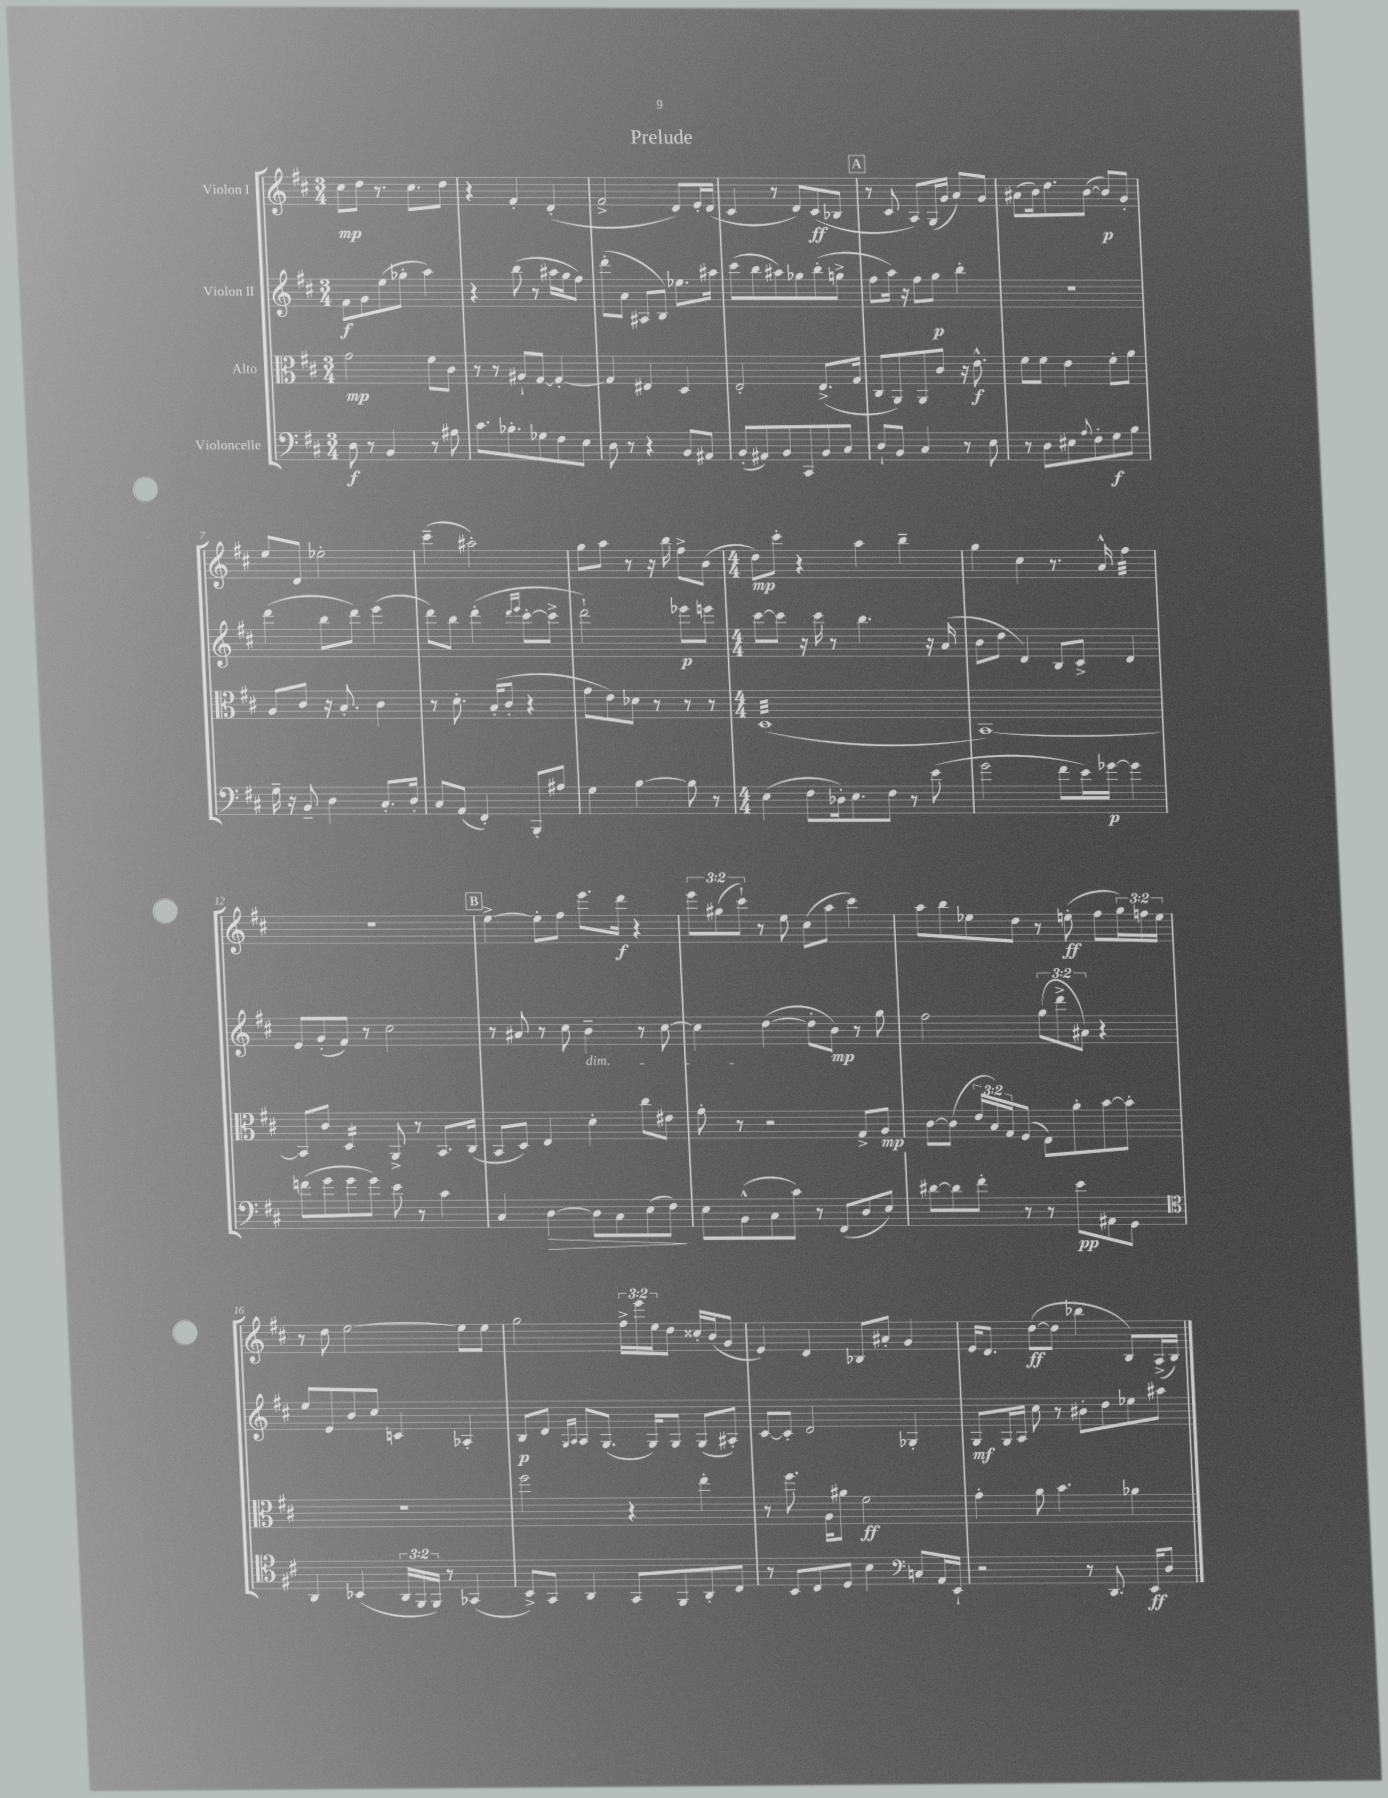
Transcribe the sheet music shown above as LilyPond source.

\header { title = "Prelude" }
<<
\new StaffGroup <<
\new Staff = "s0" \with { instrumentName = "Violon I" } {
    \clef treble \key d \major \numericTimeSignature \time 3/4 \override Staff.TupletNumber.text = #tuplet-number::calc-fraction-text
    cis''8\mp d''8 r8. cis''8. d''8 |
    r4 fis'4-. d'4-.( |
    fis'2-> d'8) e'16-. d'16( |
    cis'4 r8 d'8) cis'8\ff( bes8 |
    \mark \markup { \box "A" } r8 cis'8 a8) g16( g'16 a'8) g'8 |
    ais'8( b'16) d''8. b'8~( b'8\p) g'8-. |
    e''8 d'8 ees''2-. |
    cis'''4--( ais''2-.) |
    g''8 a''8 r8 r16 b''16 fis''8-> b'8( |
    \numericTimeSignature \time 4/4 d''8\mp) cis'''8-. r4 a''4 b''4-- |
    g''4 cis''4 r8. a'16-^ fis''4:32 |
    r1 |
    \mark \markup { \box "B" } e''4~-> e''8-. fis''8 e'''8. d'''16\f r4 |
    \tuplet 3/2 { e'''8 gis''8( cis'''8-!) } r8 e''8 cis''8( a''8 cis'''4) |
    a''8 b''8 ees''8 d''8 r8 e''8-.\ff( fis''8 \tuplet 3/2 { g''16) f''16 e''16 } |
    r8 d''8 e''2~ e''8 e''8 |
    g''2 \tuplet 3/2 { fis''16-> e'''16 e''16 } d''8 cisis''16-. b'16( g'8 |
    e'4) d'4 bes8 ais'8-. g'4 |
    e'16 d'8. d''8~\ff( d''8 bes''4 b8) a16->( b16) \bar "|." |
}
\new Staff = "s1" \with { instrumentName = "Violon II" } {
    \clef treble \key d \major \numericTimeSignature \time 3/4 \override Staff.TupletNumber.text = #tuplet-number::calc-fraction-text
    fis'8\f g'8 e''8( ges''8-. a''4) |
    r4 b''8( r8 ais''16 g''16 fis''8) |
    d'''8-.( a'8 ais8 b8) ees''8. ais''16 |
    cis'''8( b''8 ais''8) ges''8 b''8-.( g''8-> |
    \mark \markup { \box "A" } fis''8 a''16) r16 fis''8 g''8\p b''4-. |
    R2. |
    d'''4( b''8 d'''8) e'''4( |
    d'''8) b''8 d'''4-.( \grace { d'''16 e'''16 } cis'''8~-. cis'''8-> |
    d'''2-!) ees'''8\p e'''8 |
    \numericTimeSignature \time 4/4 cis'''8~ cis'''8 r16 cis'''16 r8 b''4. r16 a'16( |
    b'8 d''8 d'4) b8 cis'8-> d'4 |
    e'8 g'8-.( fis'8) r8 cis''2 |
    \mark \markup { \box "B" } r8 ais'8 r8 cis''8 b'4--\dim r8 cis''8~ |
    cis''4\! d''4~( d''8-. b'8\mp) r8 g''8 |
    fis''2 \tuplet 3/2 { g''8( d'''8-> ais'8) } r4 |
    e''8 e'8 b'8 cis''8 c'4 aes4-. |
    b8\p d'8 \grace { g16 a16 } a8 g8.( g16) g8 g8( ais8-.) |
    cis'8~ cis'8-. d'2 ges4-. |
    g8\mf g16 a16 cis''8 r8 bis'8-. d''8 ees''8 ais''8 \bar "|." |
}
\new Staff = "s2" \with { instrumentName = "Alto" } {
    \clef alto \key d \major \numericTimeSignature \time 3/4 \override Staff.TupletNumber.text = #tuplet-number::calc-fraction-text
    g'2\mp fis'8 cis'8 |
    r8 r8 ais8-! g8~ g4~-. |
    g4 eis4 d4 |
    e2-. e8.->( g16 |
    \mark \markup { \box "A" } cis8 a,8) a,8 cis'8 r16 e'8.-^\f |
    fis'8 fis'8 e'4 fis'8-. a'8 |
    a8 cis'8 r16 b8.-. cis'4 |
    r8 d'8.-. b16-.( cis'8-. r4 |
    g'8 e'8) des'8 r8 r8 r8 |
    \numericTimeSignature \time 4/4 d1:32( |
    b,1~) |
    b,8 cis'8 d4:16 a,8-> r8 b,8. cis16( |
    \mark \markup { \box "B" } b,8 d8) e4 d'4-. cis''8 eis'8 |
    g'8-. r8 r2 g8-> a8\mp |
    cis'8~ cis'8( \tuplet 3/2 { e'16 b16) g16 } fis8( e8) a'8-. b'8~ b'8-. |
    R1 |
    fis''2 r4 e''4-. |
    r8 fis''8. a16 ais'8 fis'2\ff |
    g'4-. a'8 b'4. aes'4 \bar "|." |
}
\new Staff = "s3" \with { instrumentName = "Violoncelle" } {
    \clef bass \key d \major \numericTimeSignature \time 3/4 \override Staff.TupletNumber.text = #tuplet-number::calc-fraction-text
    d8\f r8 b,4 r8 ais8 |
    cis'8. bes8.-. ges8 fis8 e8 |
    d8 r8 r4 b,8 ais,8 |
    b,8-.( ais,8) b,8 cis,8 b,8 cis8 |
    \mark \markup { \box "A" } d8-! b,8 cis4 r8 e8 |
    r8 d8 eis8 \appoggiatura { a8 } fis8-. g8\f b8 |
    g16-- r16 b,8-- d4 cis8.-. d16-. |
    cis8 a,8( fis,4-.) b,,8-. ais8 |
    g4 b4~ b8 r8 |
    \numericTimeSignature \time 4/4 e4( fis8 des16-.) e8. fis8 r8 e'8( |
    g'2 fis'8 e'16) ges'16~\p ges'4 |
    f'8( g'8 g'8 g'8) e'8 r8 cis'4 |
    \mark \markup { \box "B" } cis4 d4~\> d8 cis8 e8( fis8\!) |
    e8 b,8-^( cis8 cis'8) r8 fis,8( d8 e8) |
    dis'8~ dis'8 fis'8-. r8 r8 e'8\pp ais,8 g,8 |
    \clef tenor a,4 bes,4( \tuplet 3/2 { a,16 fis,16 fis,16) } r8 ges,4( |
    b,8->) g,8 a,4 g,8 fis,8 a,8-. cis8 |
    r8 b,8 cis8 d8 b4 \clef bass c8 a,16 e,16-! |
    r2 r8 d,8. e,16\ff d8 \bar "|." |
}
>>
>>
